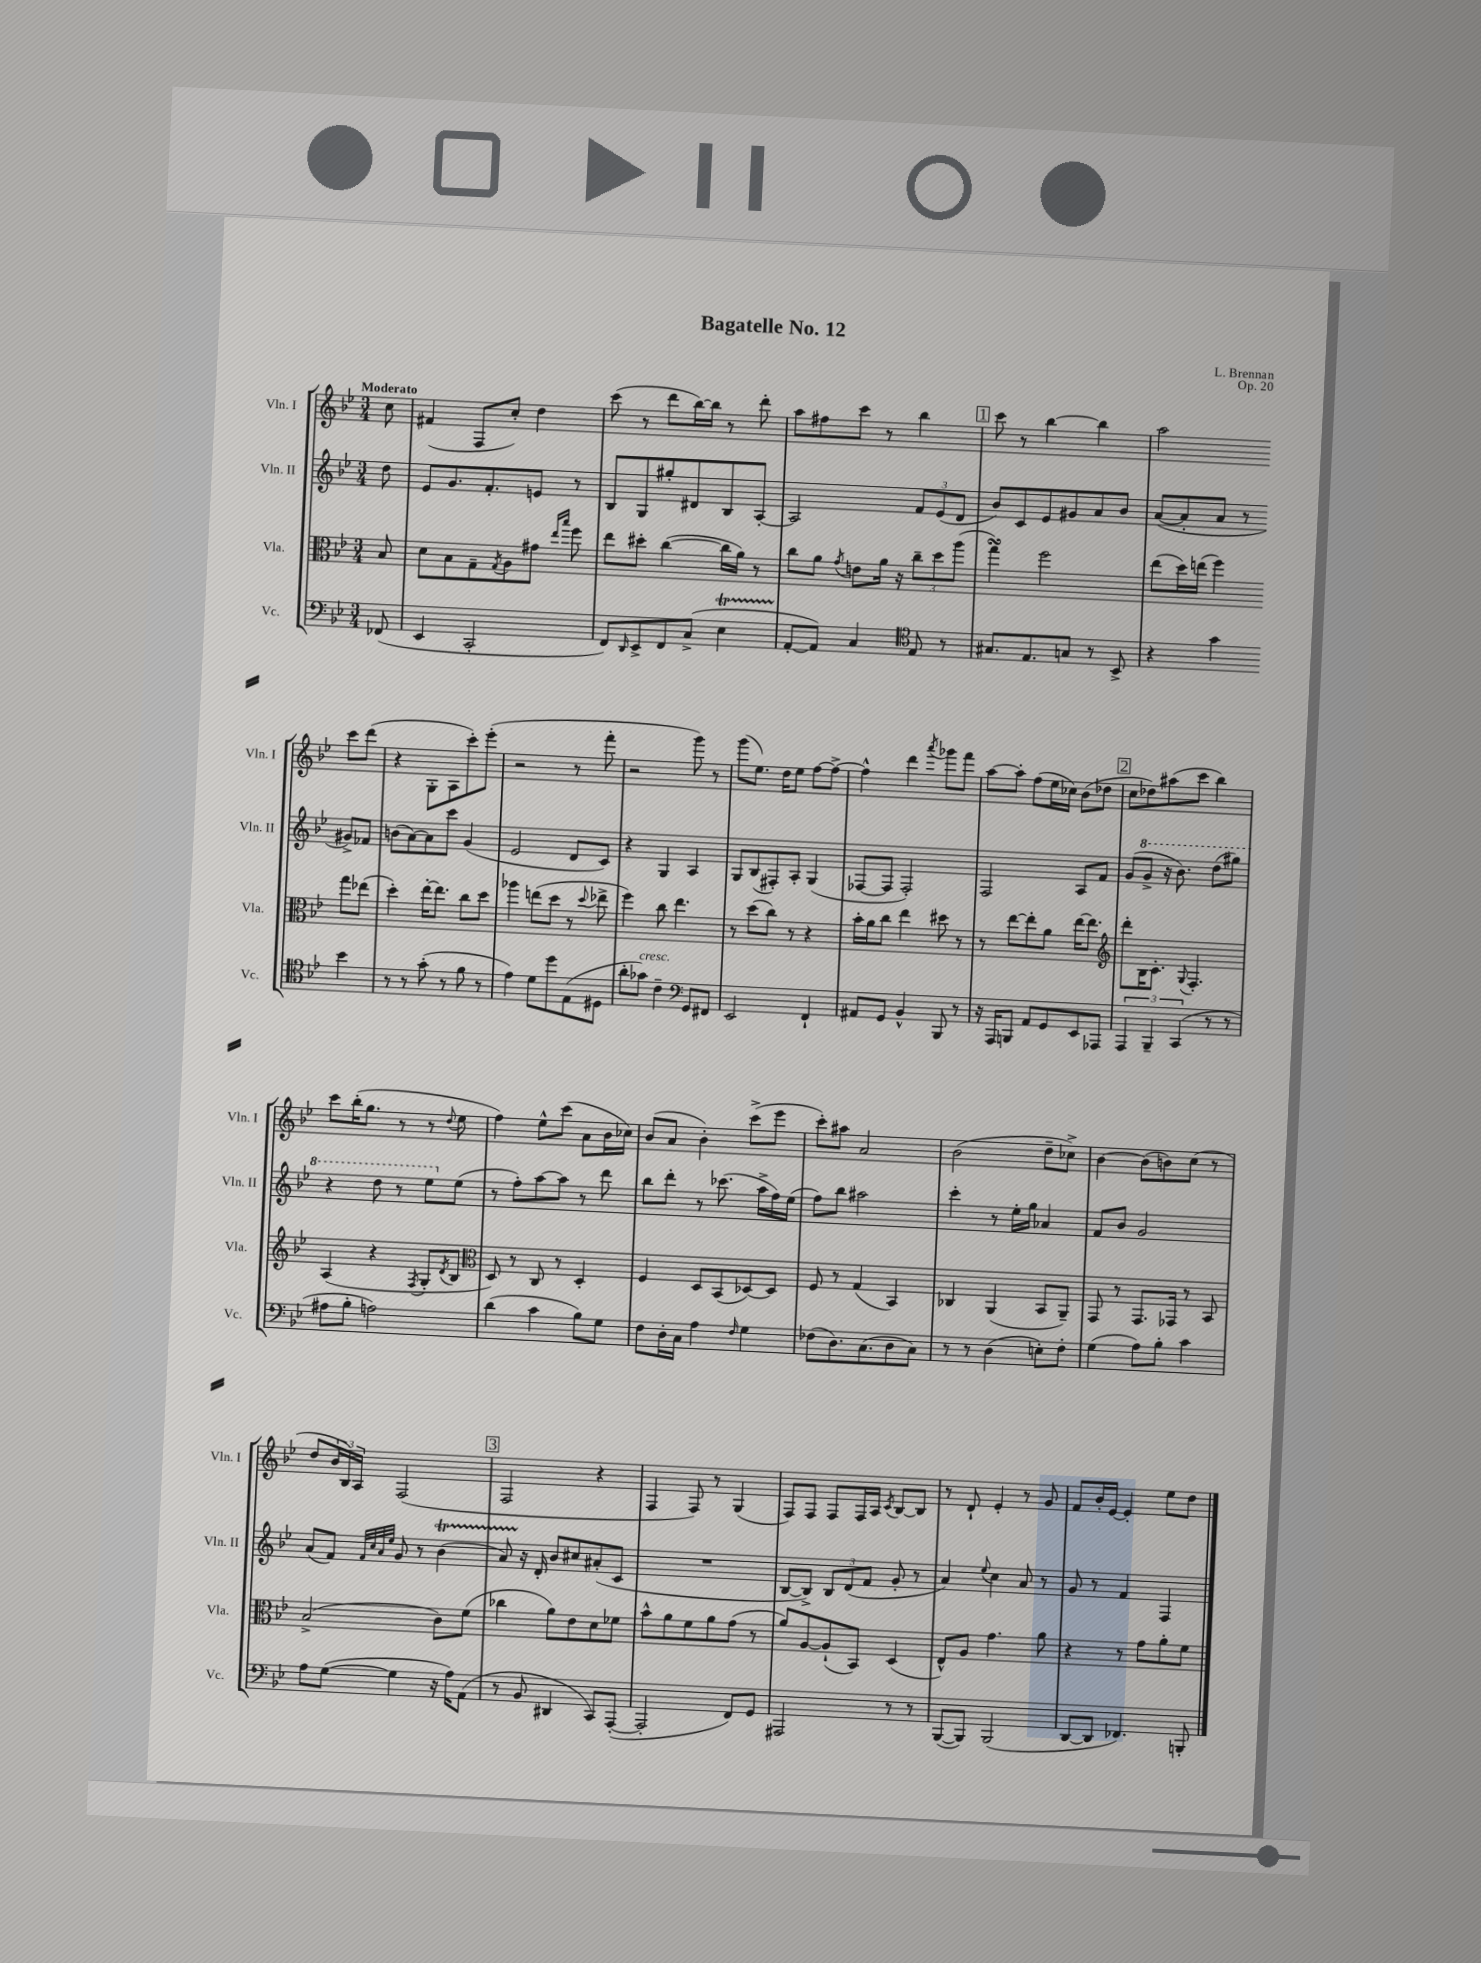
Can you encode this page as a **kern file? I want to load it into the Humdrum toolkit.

**kern	**kern	**kern	**kern
*staff4	*staff3	*staff2	*staff1
*clefF4	*clefC3	*clefG2	*clefG2
*k[b-e-]	*k[b-e-]	*k[b-e-]	*k[b-e-]
*M3/4	*M3/4	*M3/4	*M3/4
(8FF-/	8B-/	8dd\	8cc\
=	=	=	=
4EE-/	8d\L	8e-/L	(4f#/
.	8B-\	8.g/	.
2CC'/	8G~\	.	8F/L
.	.	8.f'/	.
.	8qG/	.	.
.	8A\	.	8cc'/J)
.	8g#\J	8e/J	4dd\
.	16qqee-/LL	.	.
.	16qqbb-/JJ	.	.
.	8ff\	8r	.
=	=	=	=
8FF/L)	8ee-\L	8B-/L	(8ccc\
16qqDD/	.	.	.
8EE-^/	8dd#'\J	8G/	8r
8FF/	([4cc\	8gg#'/	8ddd\L
(8C^/J	.	8d#/	[16bb-\L)
.	.	.	16bb-\]JJ
4E-\	16cc\]LL	8B-/	8r
.	16a\JJ)	.	.
.	8r	[8A'/J	8ddd'\
=	=	=	=
[8AA'/L	8cc\L	2A/]	8aa\L
8AA/]J)	8a\J	.	8ff#\
.	8qg/	.	.
4C/	8e\L	.	8ccc\J
.	16a\Jk	.	8r
.	16r	.	.
*clefC4	*	*	*
8E-/	12cc~\L	12f/L	4bb-\
.	12dd\	(12e-/	.
8r	.	.	.
.	(12aa\J	12d/J	.
=	=	=	=
8.G#/L	4gg\)	8b-/L)	8ccc\
.	.	8c/	8r
8.E-/	.	.	.
.	2ff\	8e-/	[4bb-\
8G/J	.	8g#/	.
8r	.	8a/	4bb-\]
8BB-^/	.	8b-/J	.
=	=	=	=
4r	(8ee-\L	([8a/L	2aa\
.	16dd\L)	8a'/]	.
.	(16ee\JJ	.	.
4g\	4ff\)	8a/J	.
.	.	8r	.
4b-\	8gg\L	8g#^/L)	8ccc\L
.	(8ee-\J	8f-/J	(8ddd\J
=	=	=	=
8r	4dd'\)	(8b\L	4r
8r	.	[8a\)	.
(8g'\	[16ee-'\LK	8a\]	8G'\L
.	8.ee-\]J	.	.
8r	.	8ccc\J	8A\
8f\	8cc\L	(4g/	8ccc'\)
8r	8dd\J	.	(8eee-'\J
=	=	=	=
4e-\)	4aa-\	2e-/	2r
8d\L	(8ee\L	.	.
8dd\	8dd\J	.	.
(8E-\	8r	8d/L	8r
.	8qqdd/	.	.
8D#\J	8ee-^\	8c/J)	8fff'\
=	=	=	=
8a'\L	4ff\)	4r	2r
8g-\J)	.	.	.
4c~\	8cc\	4G/	.
.	4.ee-\	.	.
*clefF4	*	*	*
8GG/L	.	4A/	8ggg\)
8FF#/J	.	.	8r
=	=	=	=
2EE-/	8r	8G/L	(8ggg\L
.	(8dd\L	(8B-/	8.ee-\J)
.	8cc\J)	8F#'/)	.
.	.	.	16dd\LK
.	8r	8A'/J	8ee-\J
4FF`/	4r	(4G/	[8ff\L
.	.	.	8ff^\_J
=	=	=	=
8AA#/L	16b-'\LL	[8F-/L	4ff^^\]
.	16a\J	.	.
8GG/J	8cc\J	8F-/]J	.
4BB-^^/	4ee-\	2F-'/)	4ddd\
.	.	.	8qaaa/
8BBB-/	8dd#\	.	8ggg-\L
8r	8r	.	8fff\J
=	=	=	=
16r	8r	2F/	[8aa\L
16AAA/LK	.	.	.
8BBB/J	[8ee-\L	.	8aa'\]J
8AA/L	8ee-'\]	.	(8ff\L
8GG/	8a\J	.	16ee-\L
.	.	.	16cc-\JJ)
8EE-/	[16ee-\LK	8A/L	(8b-\L
.	8.ee-\]J	.	.
8AAA-/J	.	8f/J	8dd-\J
=	=	=	=
*	*clefG2	*	*
6AAA/	8ddd'\L	(8g/L	8cc\L
.	16B-\K	8gg^/J	8dd-\)
6BBB-~/	.	.	.
.	8.c'\J	.	.
.	.	16r	(8aa#\
.	.	8.bb-\)	.
(6CC/	.	.	.
.	8qqG/	.	.
.	4.F'/	.	8ccc\J
8r	.	(8ddd\L	4bb-\)
8r	.	8ggg#\J)	.
=	=	=	=
8A#\L	(4A/	4r	8ccc\L
8B-'\J	.	.	(16bb-'\K
.	.	.	8.gg\J
2A\)	4r	8ddd\	.
.	.	8r	8r
.	8qF/	.	.
.	8G'/L	8eee-\L	8r
.	8qd/	.	8qqdd/
.	8B-/J	(8ee-\J	8ee-\
=	=	=	=
*	*clefC3	*	*
(4d\	8D/)	8r	4ff\)
.	8r	8ff'\L)	.
4c\	8C/	[8aa\	8ee-^^\L
.	8r	8aa\]J	(8ccc\J
8B-\L)	4D'/	8r	8a\L
8G\J	.	8ddd\	16b-\L
.	.	.	16cc-\JJ)
=	=	=	=
8F\L	4F/	8bb-\L	(8b-/L
16D'\L	.	8ddd'\J	8a/J
16C\JJ	.	.	.
4A\	8D/L	8r	4b-'\)
.	(8BB-/	(8.ccc-\	.
16qqF/	.	.	.
4G\	[8D-/)	.	(8ccc^\L
.	.	16aa^\LL	.
.	8D-/]J	16ff\)	8eee-\J
.	.	(16ee-\JJ	.
=	=	=	=
(8F-\L	8F/	8ff\L)	8ccc'\L)
8.D\)	8r	8bb-\J	8aa#\J
.	(4G/	2aa#\	2a/
(8.C\	.	.	.
8D\	4BB-/)	.	.
8C\J)	.	.	.
=	=	=	=
8r	4C-/	4ccc'\	(2b-\
8r	.	.	.
(4D\	(4AA/	8r	.
.	.	16ee-'\LL	.
.	.	16gg\JJ	.
8E'\L)	8BB-/L	4a-/	8dd~\L
8F'\J	8AA~/J)	.	8cc-^\J)
=	=	=	=
(4G\	8GG/	8f/L	[4b-\
.	8r	8b-/J	.
8A\L)	8.GG/L	2g/	(8b-\]L
8B-'\J	.	.	8b\)
.	16GG-/Jk	.	.
4c\	8r	.	(8cc\J
.	8BB-/	.	8r
=	=	=	=
8A\L	(2B-^/	(8a/L	8dd/L
([8G\J	.	8f/J)	24b-/L
.	.	.	24B-/)
.	.	.	24A/JJ
.	.	32qqf/LLL	.
.	.	32qqcc/	.
.	.	32qqa/	.
.	.	32qqee-/JJJ	.
4G\]	.	8g/	(2F/
.	.	8r	.
16r	8c\L)	(4b-\	.
16A\LK)	.	.	.
(8AA\J	(8f\J	.	.
=	=	=	=
8r	4cc-\	8a/)	2F/
8BB-/	.	16r	.
.	.	16d'/	.
4DD#/	8a\L)	8b-/L	.
.	8e-\	8cc#/	.
8CC/L)	8d\	(8a#'/	4r
([8AAA'/J	8f-\J	8c/J	.
=	=	=	=
2AAA'/]	8b-^^\L	2.r	4F/
.	8a\	.	.
.	8f\	.	8F/)
.	8a\	.	8r
8FF/L)	(8g\J	.	(4G/
8GG/J	8r	.	.
=	=	=	=
2AAA#/	8a/L)	[8B-/L	8F/L)
.	[8A/	8B-^/]J)	8F/J
.	(8A`/]	12B-/L	8F/L
.	.	(12d/	.
.	8BB-/J)	.	16F/L
.	.	12f/J	.
.	.	.	16A/JJ
.	.	.	8qc/
8r	(4D/	8g'/	[8B-/L
8r	.	8r	8B-/]J
=	=	=	=
([8BBB-/L	8E-^^/L)	4a/)	8r
8BBB-/]J)	8A/J	.	8d`/
.	.	8qqee-/	.
(2BBB-/	4.g\	4cc\	4e-'/
.	.	8a/	8r
.	8a\	8r	8g/
=	=	=	=
[8DD/L	4r	8g/	8f/L
8DD/]J	.	8r	16b-'/L
.	.	.	[16e-/JJ
4.FF-/)	8r	4f/	4e-'/]
.	8g\L	.	.
.	8a'\	4F/	8ee-\L
8BBB'/	8f\J	.	8dd\J
==	==	==	==
*-	*-	*-	*-
